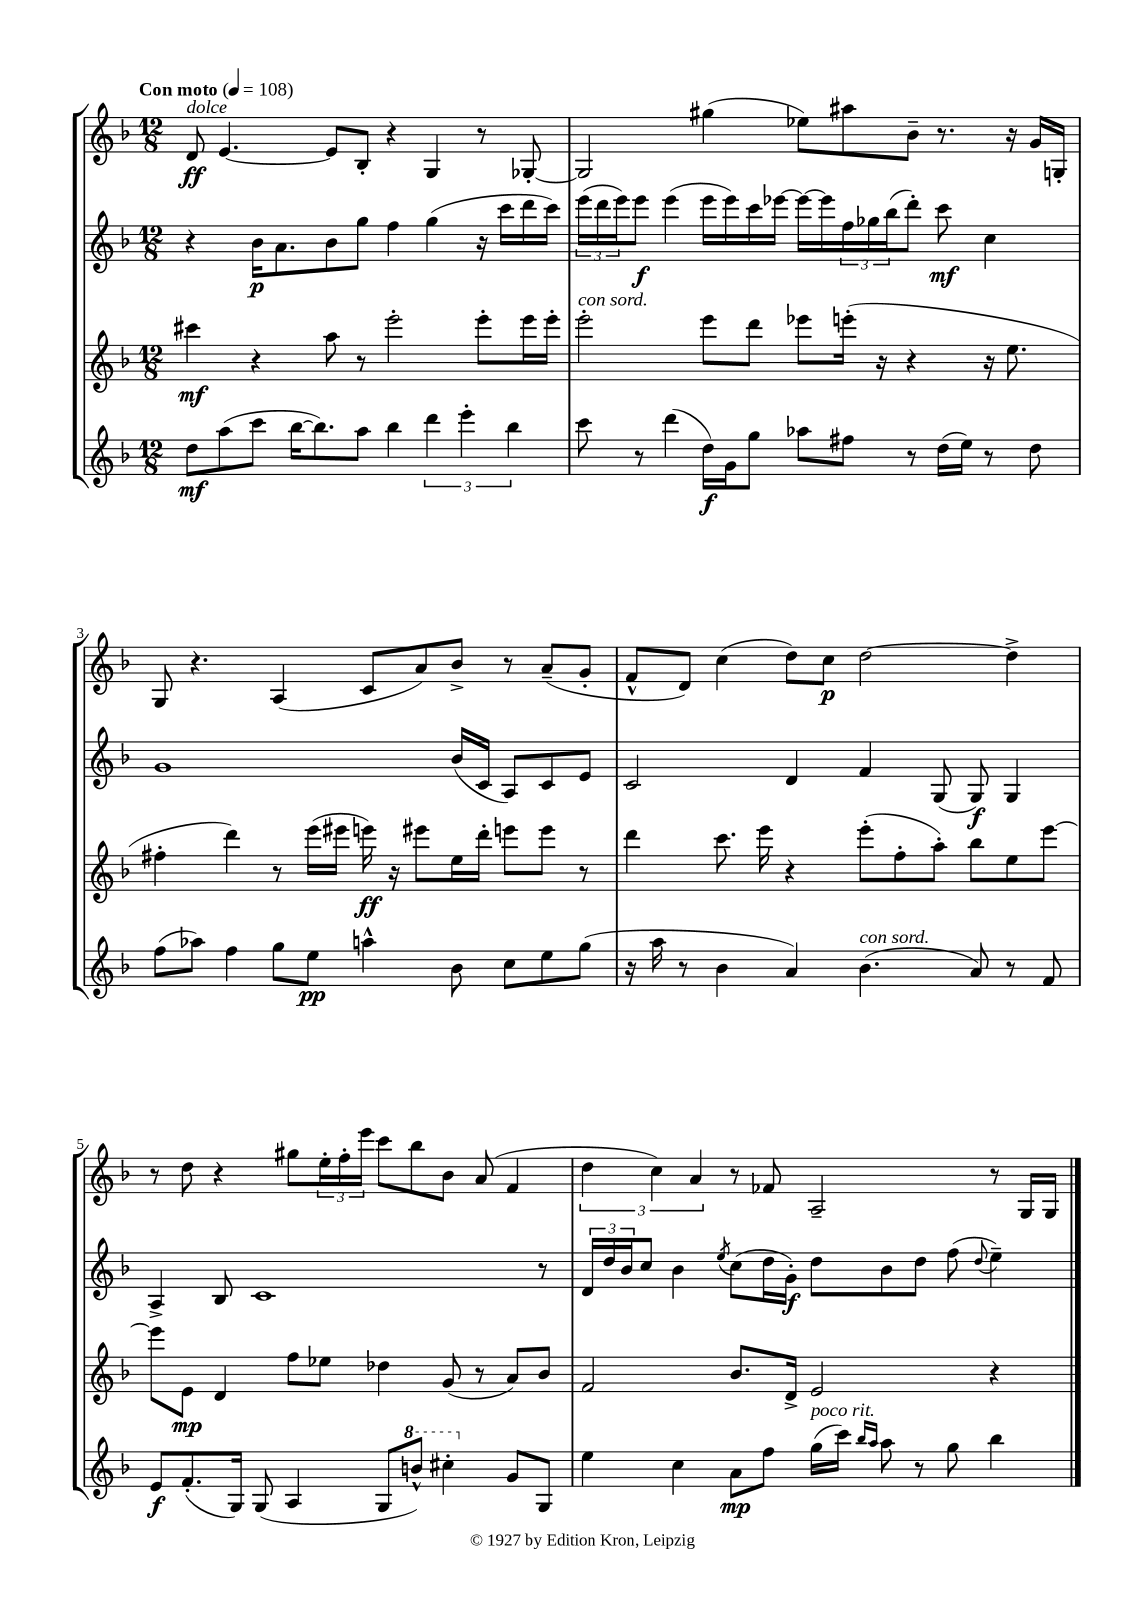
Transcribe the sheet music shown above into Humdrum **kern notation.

**kern	**dynam	**kern	**dynam	**kern	**dynam	**kern	**dynam
*part4	*part4	*part3	*part3	*part2	*part2	*part1	*part1
*staff4	*staff4	*staff3	*staff3	*staff2	*staff2	*staff1	*staff1
*clefG2	*	*clefG2	*	*clefG2	*	*clefG2	*
*k[b-]	*	*k[b-]	*	*k[b-]	*	*k[b-]	*
*M12/8	*	*M12/8	*	*M12/8	*	*M12/8	*
*MM108	*	*MM108	*	*MM108	*	*MM108	*
=1	=1	=1	=1	=1	=1	=1	=1
!	!	!	!	!	!	!LO:TX:a:B:t=Con moto	!
!	!	!	!	!	!	!LO:TX:a:i:t=dolce	!
8dd\L	mf	4ccc#X\	mf	4r	.	8d/	ff
(8aa\	.	.	.	.	.	[4.e/	.
8ccc\J	.	4r	.	16b-\KL	p	.	.
.	.	.	.	8.a\	.	.	.
[16bb-\KL	.	.	.	.	.	.	.
8.bb-\])	.	.	.	.	.	.	.
.	.	8aa\	.	8b-\	.	8e/L]	.
8aa\J	.	8r	.	8gg\J	.	8B-'/J	.
4bb-\	.	2eee'\	.	4ff\	.	4r	.
6ddd\	.	.	.	(4gg\	.	4G/	.
6eee'\	.	.	.	.	.	.	.
.	.	8eee'\L	.	16r	.	8r	.
.	.	.	.	16ccc\LL	.	.	.
6bb-\	.	.	.	.	.	.	.
.	.	16eee\L	.	16ddd\	.	[8G-X'/	.
.	.	16eee'\JJ	.	16ccc\JJ)	.	.	.
=2	=2	=2	=2	=2	=2	=2	=2
!	!	!LO:TX:a:i:t=con sord.	!	!	!	!	!
8ccc\	.	2eee'\	.	(24eee\LL	.	2G-/]	.
.	.	.	.	24ddd\	.	.	.
.	.	.	.	24eee\J)	.	.	.
8r	.	.	.	8eee\J	f	.	.
(4ddd\	.	.	.	(4eee\	.	.	.
16dd\LL)	f	8eee\L	.	16eee\LL	.	(4gg#X\	.
16g\J	.	.	.	16eee\)	.	.	.
8gg\J	.	8ddd\J	.	16ccc\	.	.	.
.	.	.	.	[16eee-X\JJ	.	.	.
8aa-X\L	.	8eee-X\L	.	16eee-\LL_	.	8ee-X\L)	.
.	.	.	.	16eee-\]	.	.	.
8ff#X\J	.	(16eeen'\Jk	.	24ff\	.	8aa#X\	.
.	.	.	.	24gg-X\	.	.	.
.	.	16r	.	.	.	.	.
.	.	.	.	(24bb-\J	.	.	.
8r	.	4r	.	8ddd'\J)	.	8b-~\J	.
(16dd\LL	.	.	.	8ccc\	mf	8.r	.
16ee\JJ)	.	.	.	.	.	.	.
8r	.	16r	.	4cc\	.	.	.
.	.	8.ee\	.	.	.	16r	.
8dd\	.	.	.	.	.	16g/LL	.
.	.	.	.	.	.	16Gn'/JJ	.
!!LO:LB:g=z
=3	=3	=3	=3	=3	=3	=3	=3
(8ff\L	.	4ff#X'\	.	1g	.	8G/	.
8aa-X\J)	.	.	.	.	.	4.r	.
4ff\	.	4ddd\)	.	.	.	.	.
8gg\L	.	8r	.	.	.	(4A/	.
8ee\J	pp	(16eee\LL	.	.	.	.	.
.	.	16eee#X\JJ	.	.	.	.	.
4aan^^\	.	16eeen\)	ff	.	.	8c/L	.
.	.	16r	.	.	.	.	.
.	.	8eee#X\L	.	.	.	8a/)	.
8b-\	.	16ee\L	.	(16b-/LL	.	8b-^/J	.
.	.	16ddd'\JJ	.	16c/JJ	.	.	.
8cc\L	.	8eeen\L	.	8A/L)	.	8r	.
8ee\	.	8eee\J	.	8c/	.	(8a~/L	.
(8gg\J	.	8r	.	8e/J	.	8g'/J	.
=4	=4	=4	=4	=4	=4	=4	=4
16r	.	4ddd\	.	2c/	.	8f^^/L	.
16aa\	.	.	.	.	.	.	.
8r	.	.	.	.	.	8d/J)	.
4b-\	.	8.ccc\	.	.	.	(4cc\	.
.	.	16eee\	.	.	.	.	.
4a/)	.	4r	.	4d/	.	8dd\L)	.
.	.	.	.	.	.	8cc\J	p
!LO:TX:a:i:t=con sord.	!	!	!	!	!	!	!
(4.b-\	.	(8eee'\L	.	4f/	.	[2dd\	.
.	.	8ff'\	.	.	.	.	.
.	.	8aa'\J)	.	(8G/	.	.	.
8a/)	.	8bb-\L	.	8G/)	f	.	.
8r	.	8ee\	.	4G/	.	4dd^\]	.
8f/	.	[8eee\J	.	.	.	.	.
!!LO:LB:g=z
=5	=5	=5	=5	=5	=5	=5	=5
8e/L	f	8eee\L]	.	4A^/	.	8r	.
(8.f'/	.	8e\J	mp	.	.	8dd\	.
.	.	4d/	.	8B-/	.	4r	.
16G/Jk)	.	.	.	.	.	.	.
(8G/	.	.	.	1c	.	.	.
4A/	.	8ff\L	.	.	.	8gg#X\L	.
.	.	8ee-X\J	.	.	.	24ee'\L	.
.	.	.	.	.	.	24ff'\	.
.	.	.	.	.	.	24eee\JJ	.
8G/L	.	4dd-X\	.	.	.	8ccc\L	.
*8va	*	*	*	*	*	*	*
8bbn^^/J)	.	.	.	.	.	8bb-\	.
4ccc#X'\	.	(8g/	.	.	.	8b-\J	.
.	.	8r	.	.	.	(8a/	.
*X8va	*	*	*	*	*	*	*
8g/L	.	8a/L)	.	.	.	4f/	.
8G/J	.	8b-/J	.	8r	.	.	.
=6	=6	=6	=6	=6	=6	=6	=6
4ee\	.	2f/	.	24d/LL	.	6dd\	.
.	.	.	.	24dd/	.	.	.
.	.	.	.	24b-/J	.	.	.
.	.	.	.	8cc/J	.	.	.
.	.	.	.	.	.	6cc\)	.
4cc\	.	.	.	4b-\	.	.	.
.	.	.	.	.	.	6a/	.
.	.	.	.	8qee/	.	.	.
8a\L	mp	8.b-/L	.	(8cc\L	.	8r	.
8ff\J	.	.	.	16dd\L	.	8f-X/	.
.	.	16d^/Jk	.	16g'\JJ)	f	.	.
!LO:TX:a:i:t=poco rit.	!	!	!	!	!	!	!
(16gg\LL	.	2e/	.	8dd\L	.	2A~/	.
16ccc\JJ)	.	.	.	.	.	.	.
16qqbb-/LL	.	.	.	.	.	.	.
16qqaa/JJ	.	.	.	.	.	.	.
8aa\	.	.	.	8b-\	.	.	.
8r	.	.	.	8dd\J	.	.	.
8gg\	.	.	.	(8ff\	.	.	.
.	.	.	.	8qqdd/	.	.	.
4bb-\	.	4r	.	4ee~\)	.	8r	.
.	.	.	.	.	.	16G/LL	.
.	.	.	.	.	.	16G/JJ	.
==	==	==	==	==	==	==	==
*-	*-	*-	*-	*-	*-	*-	*-
